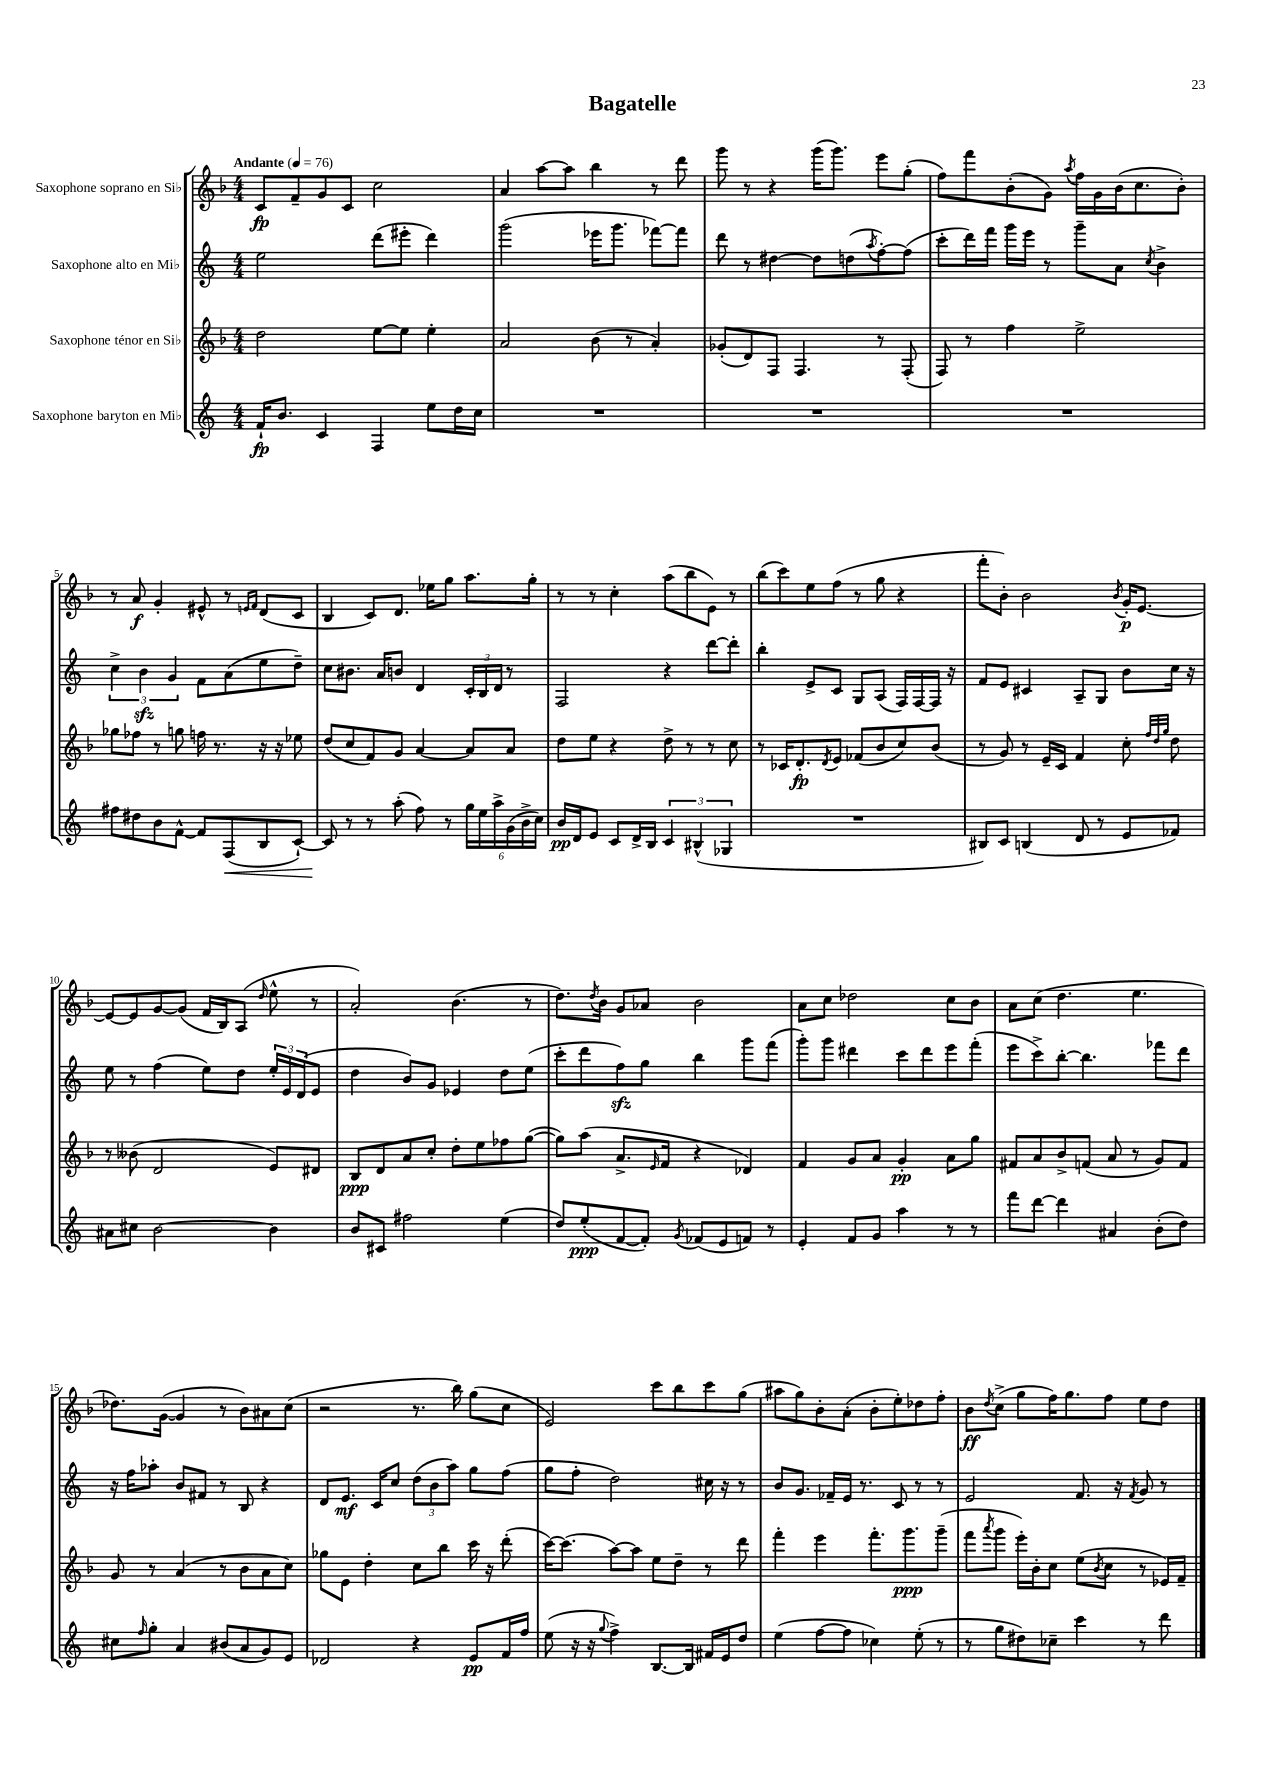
\header { title = "Bagatelle" }
<<
\new StaffGroup <<
\new Staff = "s0" \with { instrumentName = "Saxophone soprano en Sib" } {
    \clef treble \key f \major \numericTimeSignature \time 4/4 \tempo "Andante" 4 = 76
    c'8\fp f'8-- g'8 c'8 c''2 |
    a'4 a''8~ a''8 bes''4 r8 d'''8 |
    g'''8 r8 r4 g'''16( g'''8.) e'''8 g''8-.( |
    f''8) f'''8 bes'8-.( g'8) \acciaccatura { a''8 } f''16 g'16 bes'16( c''8. bes'8-.) |
    r8 a'8\f g'4-. eis'8-^ r8 \grace { e'16 f'16 } d'8( c'8 |
    bes4 c'8) d'8. ees''16 g''8 a''8. g''16-. |
    r8 r8 c''4-. a''8( bes''8 e'8) r8 |
    bes''8( c'''8) e''8 f''8( r8 g''8 r4 |
    f'''8-. bes'8-.) bes'2 \acciaccatura { bes'8 } g'16-.\p e'8.~ |
    e'8~ e'8 g'8~ g'8( f'16 bes16) a8( \grace { d''16 } e''8-^ r8 |
    a'2-.) bes'4.( r8 |
    d''8.) \acciaccatura { d''8 } bes'16 g'8 aes'8 bes'2 |
    a'8 c''8 des''2 c''8 bes'8 |
    a'8 c''8( d''4. e''4. |
    des''8.) g'16~( g'4 r8 bes'8) ais'8 c''8( |
    r2 r8. bes''16) g''8( c''8 |
    e'2) c'''8 bes''8 c'''8 g''8( |
    ais''8 g''8) bes'8-. a'8-.( bes'8-. e''8-.) des''8 f''8-. |
    bes'8\ff \acciaccatura { d''8 } c''8->( g''8 f''16) g''8. f''8 e''8 d''8 \bar "|." |
}
\new Staff = "s1" \with { instrumentName = "Saxophone alto en Mib" } {
    \clef treble \key c \major \numericTimeSignature \time 4/4
    e''2 d'''8( eis'''8-. d'''4) |
    g'''2( ees'''16 g'''8. fes'''8~) fes'''8 |
    d'''8 r8 dis''4~ dis''8 d''8( \acciaccatura { a''8 } f''8~-.) f''8( |
    c'''8-. d'''16) f'''16 g'''16 e'''16 r8 g'''8-- a'8 \acciaccatura { c''8 } b'4-> |
    \tuplet 3/2 { c''4-> b'4\sfz g'4 } f'8 a'8( e''8 d''8--) |
    c''8 bis'8. a'16 b'8 d'4 \tuplet 3/2 { c'16-. b16 d'16 } r8 |
    f2 r4 d'''8~ d'''8-. |
    b''4-. e'8-> c'8 g8 a8( f16) f16~ f16 r16 |
    f'8 e'8 cis'4 a8-- g8 b'8 c''16 r16 |
    e''8 r8 f''4( e''8) d''8 \tuplet 3/2 { e''16-. e'16 d'16( } e'8 |
    d''4 b'8) g'8 ees'4 d''8 e''8( |
    c'''8-. d'''8 f''8\sfz) g''8 b''4 g'''8 f'''8( |
    g'''8-.) g'''8 dis'''4 c'''8 dis'''8 e'''8 f'''8-.( |
    e'''8 c'''8->) b''8~-. b''4. fes'''8 d'''8 |
    r16 f''16 aes''8-. b'8 fis'8 r8 b8 r4 |
    d'8 e'8.\mf c'16 c''8 \tuplet 3/2 { d''8( b'8 a''8) } g''8 f''8( |
    g''8 f''8-. d''2) cis''16 r16 r8 |
    b'8 g'8. fes'16-- e'16 r8. c'8 r8 r8 |
    e'2 f'8. r16 \acciaccatura { f'8 } g'8 r8 \bar "|." |
}
\new Staff = "s2" \with { instrumentName = "Saxophone ténor en Sib" } {
    \clef treble \key f \major \numericTimeSignature \time 4/4
    d''2 e''8~ e''8 e''4-. |
    a'2 bes'8( r8 a'4-.) |
    ges'8-.( d'8) f8 f4. r8 f8-.( |
    f8) r8 f''4 e''2-> |
    ges''8 fes''8 r8 g''8 f''16 r8. r16 r16 ees''8 |
    d''8( c''8 f'8) g'8 a'4~ a'8 a'8 |
    d''8 e''8 r4 d''8-> r8 r8 c''8 |
    r8 ces'16 d'8.-.\fp \acciaccatura { d'8 } e'8 fes'8( bes'8 c''8) bes'8( |
    r8 g'8) r8 e'16-- c'16 f'4 c''8-. \grace { f''32 d''32 g''32 } d''8 |
    r8 beses'8( d'2 e'8) dis'8 |
    bes8\ppp d'8 a'8 c''8-. d''8-. e''8 fes''8 g''8~( |
    g''8) a''8( a'8.-> \grace { e'16 } f'16 r4 des'4) |
    f'4 g'8 a'8 g'4-.\pp a'8 g''8 |
    fis'8 a'8 bes'8-> f'8( a'8 r8 g'8) f'8 |
    g'8 r8 a'4( r8 bes'8 a'8 c''8) |
    ges''8 e'8 d''4-. c''8 bes''8 c'''16 r16 d'''8-.( |
    c'''16~) c'''8.( a''8~) a''8 e''8 d''8-- r8 d'''8 |
    f'''4-. e'''4 f'''8.-. g'''8.\ppp g'''8--( |
    f'''8 \acciaccatura { a'''8 } g'''8 e'''16-.) bes'16-. c''8 e''8( \acciaccatura { bes'8 } c''8 r8 ees'16) f'16-- \bar "|." |
}
\new Staff = "s3" \with { instrumentName = "Saxophone baryton en Mib" } {
    \clef treble \key c \major \numericTimeSignature \time 4/4
    f'16-!\fp b'8. c'4 f4 e''8 d''16 c''16 |
    R1 |
    R1 |
    R1 |
    fis''8 dis''8 b'8 f'8~-^ f'8 f8\<( b8 c'8~-!) |
    c'8\! r8 r8 a''8-.( f''8) r8 \tuplet 6/4 { g''16 e''16 a''16-> g'16( b'16-> c''16) } |
    b'16\pp d'16 e'8 c'8 d'16-> b16 \tuplet 3/2 { c'4 bis4-^( ges4 } |
    R1 |
    bis8) c'8 b4( d'8 r8 e'8 fes'8) |
    ais'8 cis''8 b'2~ b'4 |
    b'8 cis'8 fis''2 e''4( |
    d''8) e''8-.\ppp( f'8~ f'8-.) \acciaccatura { g'8 } fes'8( e'8 f'8) r8 |
    e'4-. f'8 g'8 a''4 r8 r8 |
    f'''8 d'''8~ d'''4 ais'4 b'8-.( d''8) |
    cis''8 \grace { f''16 } g''8-. a'4 bis'8( a'8 g'8) e'8 |
    des'2 r4 e'8\pp f'16 f''16 |
    e''8( r16 r16 \appoggiatura { g''8 } f''4->) b8.~ b16 fis'16 e'16 d''8 |
    e''4( f''8~ f''8 ces''4) e''8-.( r8 |
    r8 g''8 dis''8) ces''8-- c'''4 r8 d'''8 \bar "|." |
}
>>
>>
